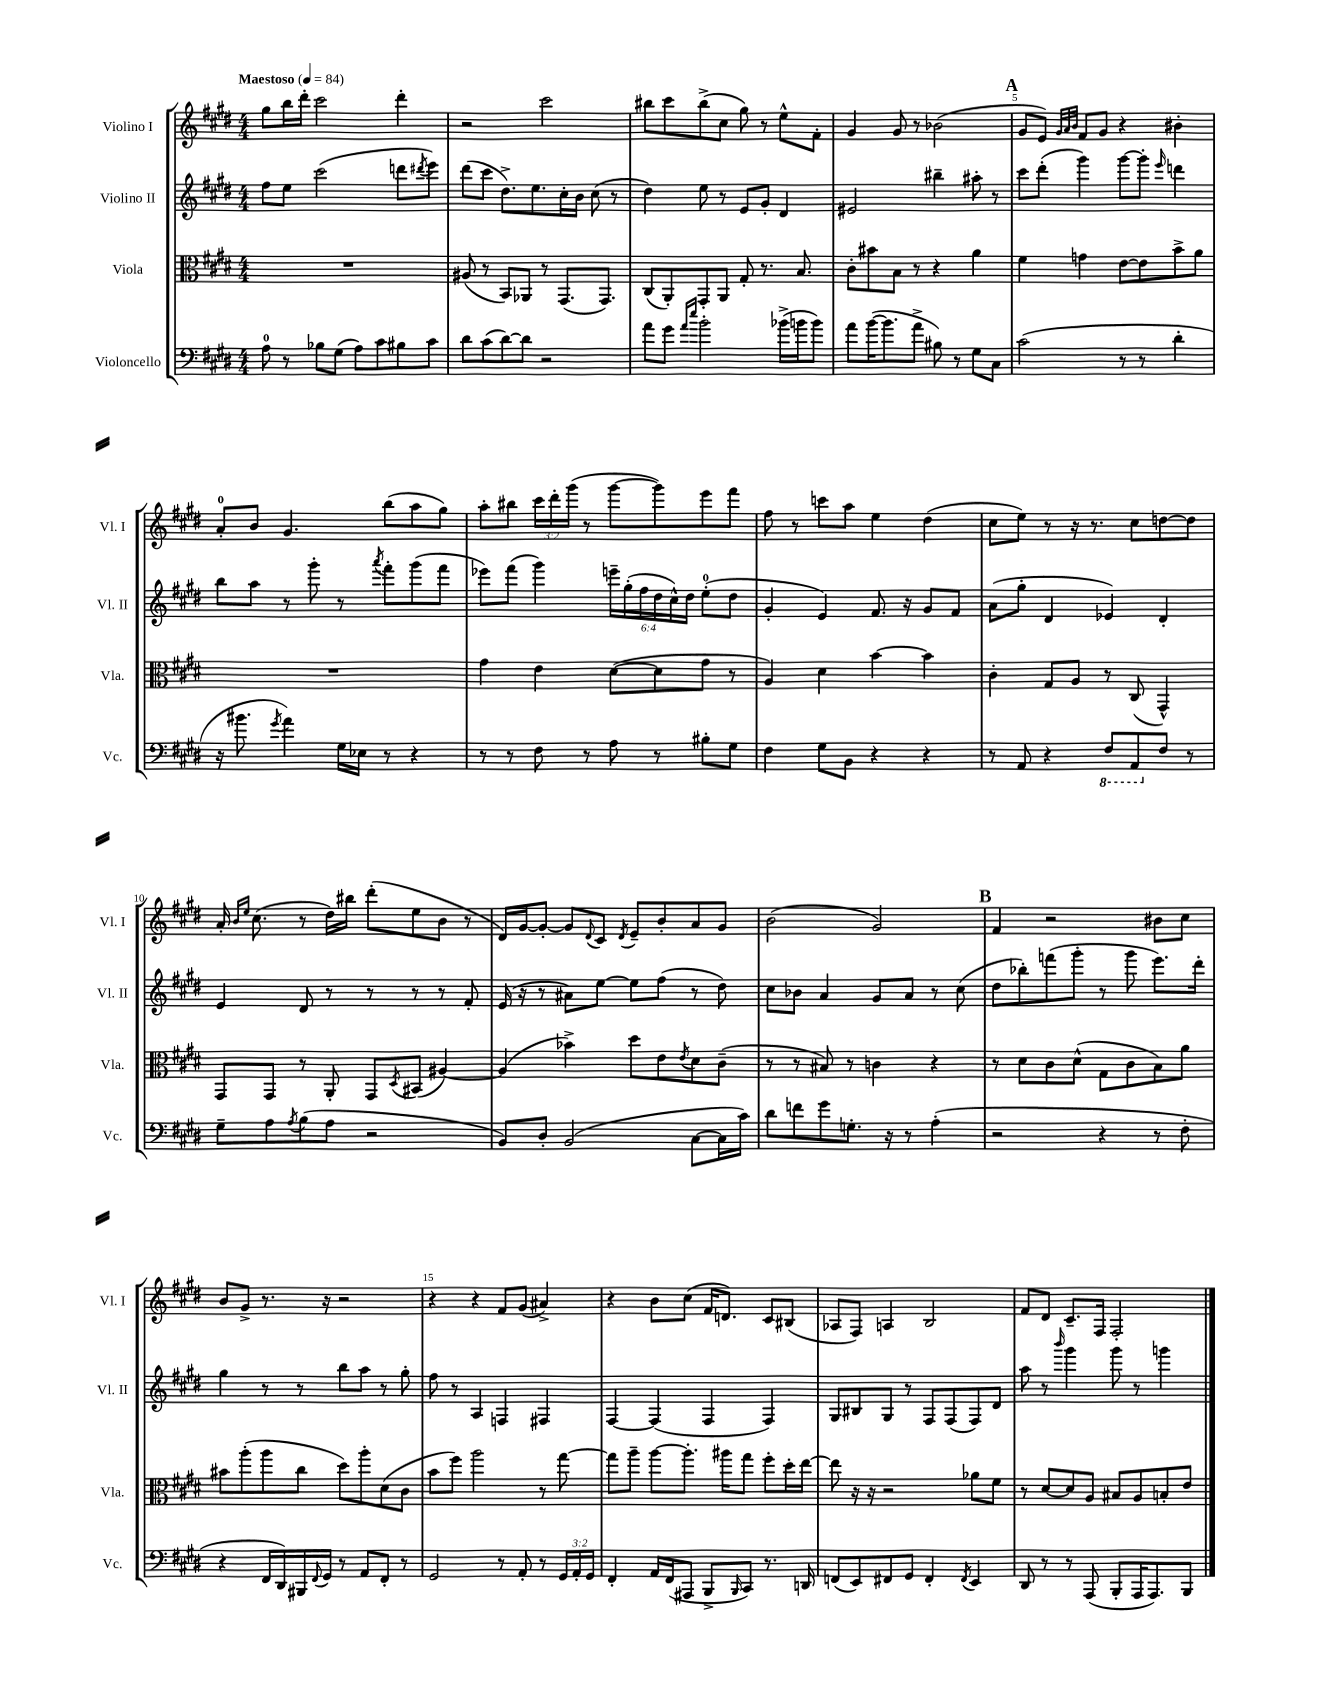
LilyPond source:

<<
\new StaffGroup <<
\new Staff = "s0" \with { instrumentName = "Violino I" shortInstrumentName = "Vl. I" } {
    \clef treble \key e \major \numericTimeSignature \time 4/4 \override Staff.TupletNumber.text = #tuplet-number::calc-fraction-text \tempo "Maestoso" 4 = 84
    gis''8 b''16 dis'''16-. cis'''2 dis'''4-. |
    r2 cis'''2 |
    bis''8 cis'''8 bis''8->( cis''8 gis''8) r8 e''8-^ fis'8-. |
    gis'4 gis'8 r8 bes'2( |
    \mark \markup { \bold "A" } gis'8 e'8) \grace { gis'32 a'32 b'32 } fis'8 gis'8 r4 bis'4-. |
    a'8-0-. b'8 gis'4. b''8( a''8 gis''8) |
    a''8-. bis''8 \tuplet 3/2 { cis'''16 dis'''16-. gis'''16( } r8 gis'''8~ gis'''8) e'''8 fis'''8 |
    fis''8 r8 c'''8 a''8 e''4 dis''4( |
    cis''8 e''8) r8 r16 r8. cis''8 d''8~ d''8 |
    a'16-. \grace { b'16 e''16 } cis''8.( r8 dis''16) bis''16 dis'''8-.( e''8 b'8 r8 |
    dis'16) gis'16~ gis'8~-. gis'8 \appoggiatura { dis'8 } cis'8 \acciaccatura { dis'8 } e'8-- b'8-. a'8 gis'8 |
    b'2( gis'2) |
    \mark \markup { \bold "B" } fis'4 r2 bis'8 cis''8 |
    b'8 gis'8-> r8. r16 r2 |
    r4 r4 fis'8 gis'8( ais'4->) |
    r4 b'8 cis''8( fis'16 d'8.) cis'8 bis8( |
    aes8 fis8) a4 b2 |
    fis'8 dis'8 cis'8.-- fis16 fis2-. \bar "|." |
}
\new Staff = "s1" \with { instrumentName = "Violino II" shortInstrumentName = "Vl. II" } {
    \clef treble \key e \major \numericTimeSignature \time 4/4 \override Staff.TupletNumber.text = #tuplet-number::calc-fraction-text
    fis''8 e''8 cis'''2( d'''8 \acciaccatura { dis'''8 } e'''8) |
    dis'''8( cis'''8 dis''8.->) e''8. cis''16-. b'16 cis''8( r8 |
    dis''4) e''8 r8 e'8 gis'8-. dis'4 |
    eis'2 bis''4-- ais''8-. r8 |
    \mark \markup { \bold "A" } cis'''8 dis'''8-.( gis'''4) gis'''8~ gis'''8-. \grace { e'''16 } d'''4 |
    b''8 a''8 r8 gis'''8-. r8 \acciaccatura { a'''8 } fis'''8-. gis'''8( fis'''8 |
    ees'''8) fis'''8( gis'''4) \tuplet 6/4 { e'''16-- gis''16-.( fis''16 dis''16 cis''16-^) dis''16 } e''8-0-.( dis''8 |
    gis'4-. e'4) fis'8. r16 gis'8 fis'8 |
    a'8( gis''8-. dis'4 ees'4) dis'4-. |
    e'4 dis'8 r8 r8 r8 r8 fis'8-. |
    e'16( r16 r8 ais'8) e''8~ e''8 fis''8( r8 dis''8) |
    cis''8 bes'8 a'4 gis'8 a'8 r8 cis''8( |
    \mark \markup { \bold "B" } dis''8 bes''8-.) f'''8( gis'''8-. r8 gis'''8 e'''8.) dis'''16-. |
    gis''4 r8 r8 b''8 a''8 r8 gis''8-. |
    fis''8 r8 a4 f4 fis4 |
    fis4~ fis4( fis4 fis4) |
    gis8 bis8 gis8 r8 fis8 fis8( fis8) dis'8 |
    a''8 r8 \grace { b'''16 } gis'''4 gis'''8 r8 g'''4 \bar "|." |
}
\new Staff = "s2" \with { instrumentName = "Viola" shortInstrumentName = "Vla." } {
    \clef alto \key e \major \numericTimeSignature \time 4/4
    R1 |
    ais8( r8 b,8) aes,8 r8 gis,8.( gis,8.) |
    cis8( a,8-.) gis,8-. a,8 gis8-. r8. b8. |
    cis'8-. bis'8 b8 r8 r4 a'4 |
    \mark \markup { \bold "A" } fis'4 g'4 e'8~ e'8 b'8-> a'8 |
    R1 |
    gis'4 e'4 dis'8~( dis'8 gis'8 r8 |
    a4) dis'4 b'4~ b'4 |
    cis'4-. gis8 a8 r8 cis8( gis,4-^) |
    gis,8 gis,8 r8 a,8-. gis,8 \acciaccatura { dis8 } bis,8( ais4~) |
    ais4( bes'4->) dis''8 e'8 \acciaccatura { e'8 } dis'8 cis'8--( |
    r8 r8 bis8) r8 c'4 r4 |
    \mark \markup { \bold "B" } r8 dis'8 cis'8 dis'8-^( gis8 cis'8 b8) a'8 |
    bis'8 a''8-.( a''8 cis''8 dis''8) a''8-. dis'8( cis'8 |
    b'8 fis''8) a''2 r8 gis''8~ |
    gis''8 a''8-- a''8~ a''8.-. ais''16 gis''8 fis''8-. dis''16-. e''16~ |
    e''8 r16 r16 r2 aes'8 fis'8 |
    r8 dis'8~ dis'8 a8 bis8 a8 b8-. e'8 \bar "|." |
}
\new Staff = "s3" \with { instrumentName = "Violoncello" shortInstrumentName = "Vc." } {
    \clef bass \key e \major \numericTimeSignature \time 4/4 \override Staff.TupletNumber.text = #tuplet-number::calc-fraction-text
    a8-0 r8 bes8 gis8( a8) cis'8 bis8 cis'8 |
    dis'8 cis'8( dis'8~) dis'8 r2 |
    a'8 gis'8 \grace { a'16 e''16 } b'2-. bes'16->( b'16 b'8) |
    a'8 b'16~( b'8. a'8-> bis8) r8 gis8 cis8 |
    \mark \markup { \bold "A" } cis'2( r8 r8 dis'4-. |
    r16 bis'8. \acciaccatura { gis'8 } a'4) gis16 ees16 r8 r4 |
    r8 r8 fis8 r8 a8 r8 bis8-. gis8 |
    fis4 gis8 b,8 r4 r4 |
    r8 a,8 r4 \ottava #-1 fis,8 a,,8 \ottava #0 fis8 r8 |
    gis8-- a8 \acciaccatura { a8 } b8( a8 r2 |
    b,8) dis8-. b,2( cis8~ cis16 cis'16) |
    dis'8 f'8 gis'8 g8.-. r16 r8 a4-.( |
    \mark \markup { \bold "B" } r2 r4 r8 fis8-. |
    r4 fis,16 dis,16) bis,,16 \appoggiatura { fis,8 } gis,16 r8 a,8 fis,8-. r8 |
    gis,2 r8 a,8-. r8 \tuplet 3/2 { gis,16 a,16-. gis,16 } |
    fis,4-. a,16 fis,16( ais,,8 b,,8-> \grace { b,,16 } cis,8) r8. d,16 |
    f,8( e,8) fis,8 gis,8 fis,4-. \acciaccatura { fis,8 } e,4 |
    dis,8 r8 r8 a,,8( b,,8-. a,,16 a,,8.) b,,8 \bar "|." |
}
>>
>>
\layout { \context { \Score \override BarNumber.break-visibility = ##(#f #t #t) barNumberVisibility = #(every-nth-bar-number-visible 5) } }
